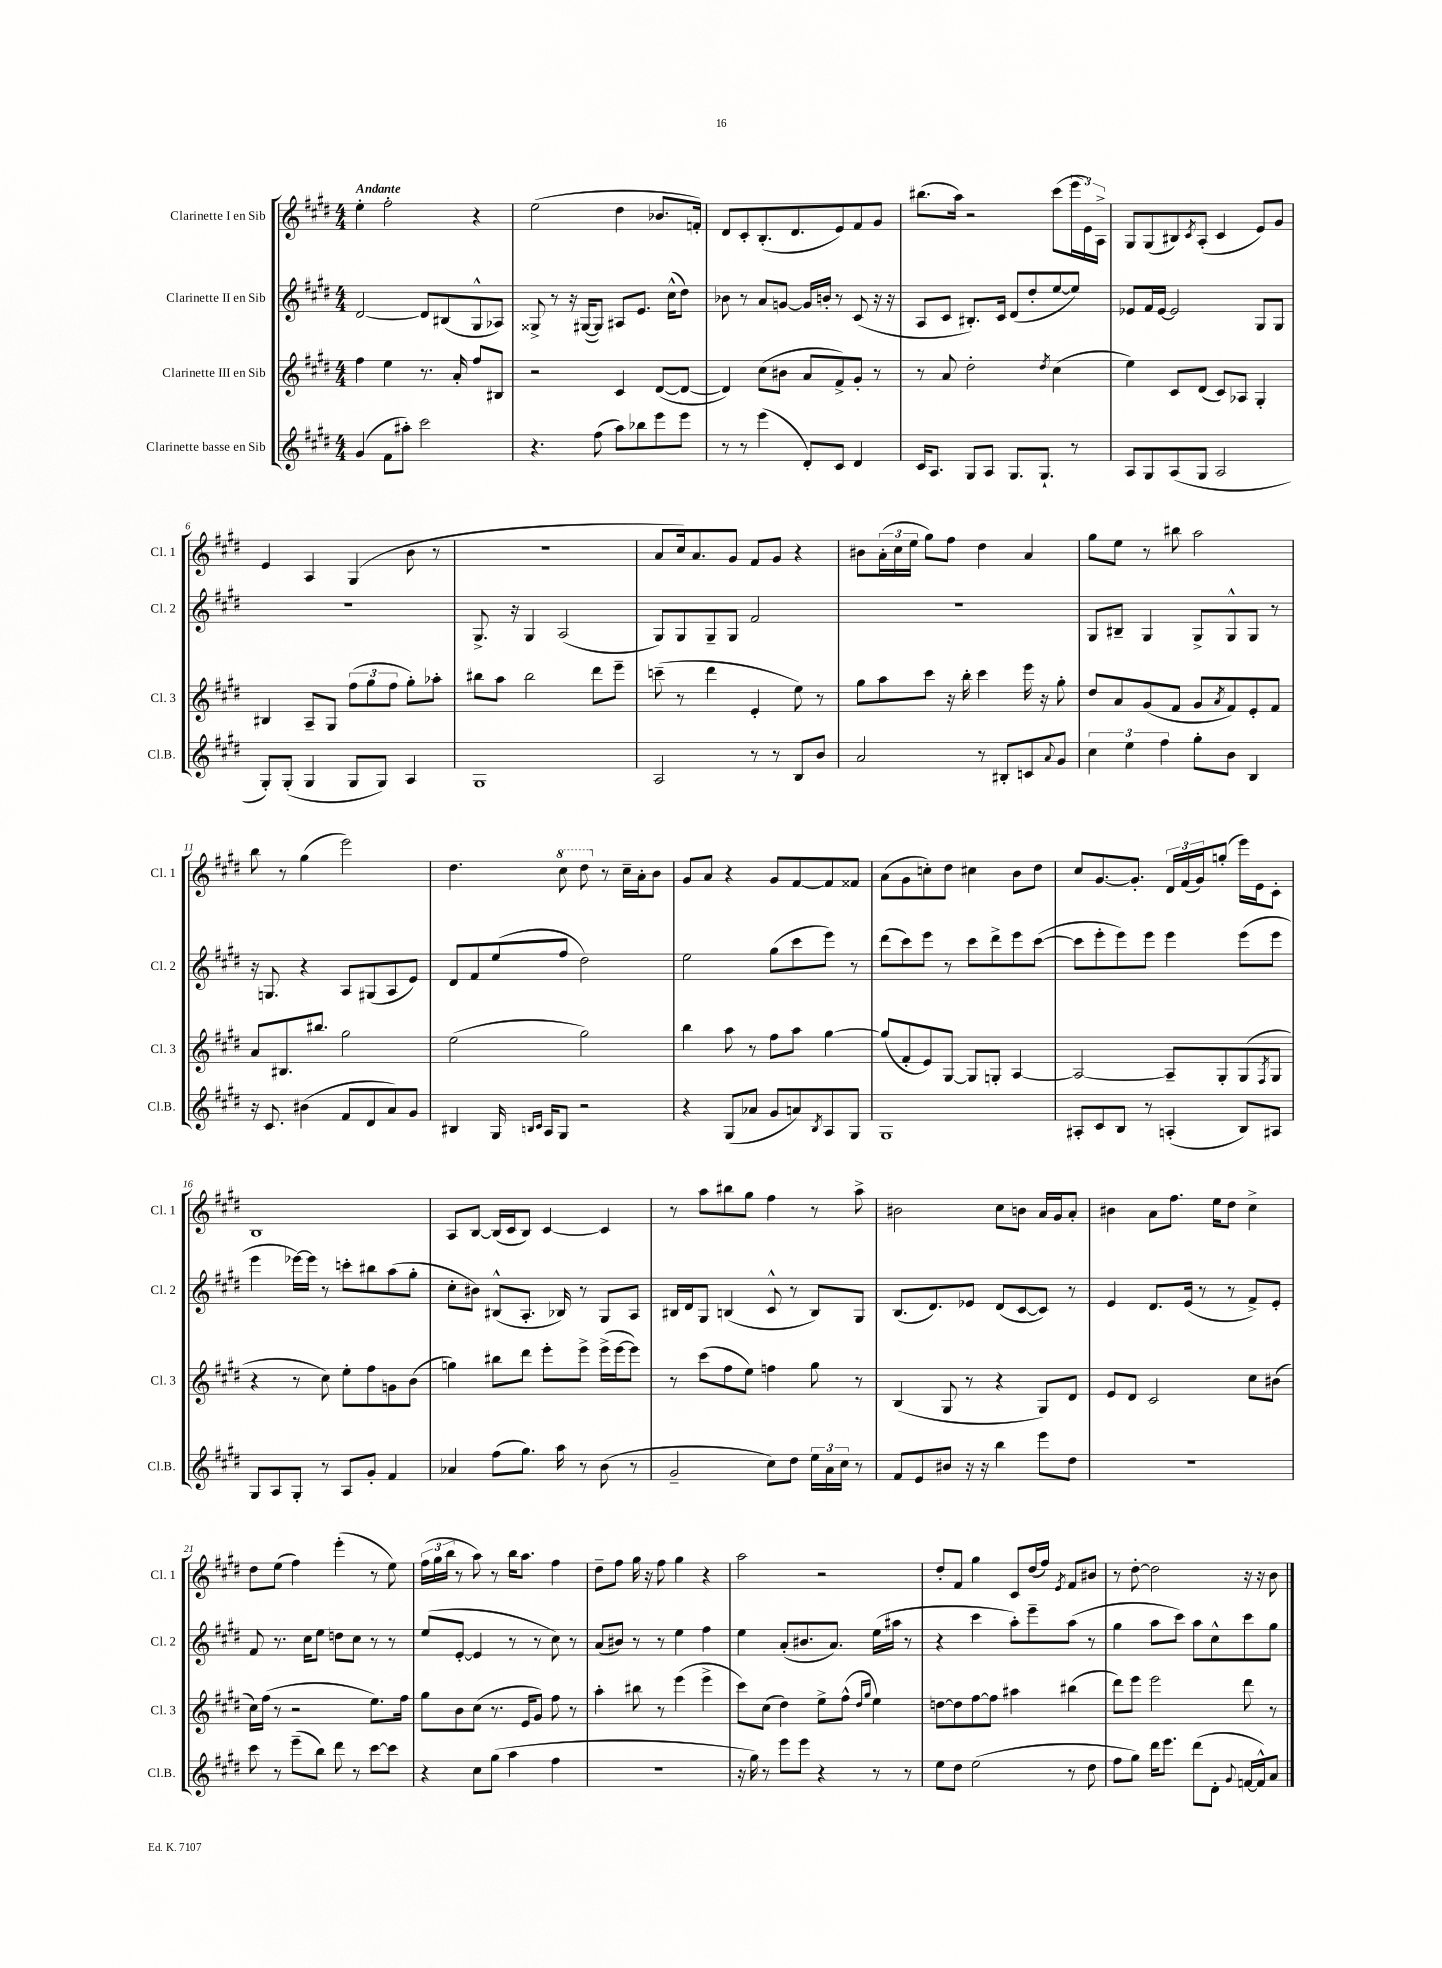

**kern	**kern	**kern	**kern
*staff4	*staff3	*staff2	*staff1
*clefG2	*clefG2	*clefG2	*clefG2
*k[f#c#g#d#]	*k[f#c#g#d#]	*k[f#c#g#d#]	*k[f#c#g#d#]
*M4/4	*M4/4	*M4/4	*M4/4
(4g#/	4ff#\	[2d#/	4ee'\
8f#\L	4ee\	.	2ff#'\
8aa#'\J)	.	.	.
2ccc#\	8.r	8d#/]L	.
.	.	(8B#/	.
.	16a'/	.	.
.	8ff#/L	8G#^^/	4r
.	8B#/J	8A-/J)	.
=	=	=	=
4.r	2r	8G##^/	(2ee\
.	.	8r	.
.	.	16r	.
.	.	([16G#/LK	.
(8ff#\	.	8G#/]J)	.
8aa\L)	4c#/	8A#/L	4dd#\
8bb-\	.	8.e/J	.
8eee\	([8d#/L	.	8.b-/L
.	.	(16cc#^^\LK	.
8eee\J	8d#/_J	8dd#\J)	.
.	.	.	16f'/Jk)
=	=	=	=
8r	4d#/])	8b-\	8d#/L
8r	.	8r	8c#'/
(4eee\	(8cc#\L	8a/L	(8.B'/
.	8b#\J	[8g/J	.
.	.	.	8.d#/
8d#'/L)	8a/L	16g/]LL	.
.	.	16b'/JJ	.
8c#/J	8f#^/)	8r	8e/)
4d#/	8g#'/J	(8c#/	8f#/
.	8r	16r	8g#/J
.	.	16r	.
=	=	=	=
16c#/LK	8r	8A/L	(8.bb#\L
8.A/J	.	.	.
.	8a/	8c#/J	.
.	.	.	16aa\Jk)
8G#/L	2dd#'\	8.B#'/L)	2r
8A/J	.	.	.
.	.	16c#/Jk	.
8.G#/L	.	(8d#/L	.
.	.	8dd#'/	.
8.G#`/J	.	.	.
.	8qdd#/	.	.
.	(4cc#\	[8ee/	(8ccc#\L
8r	.	8ee/]J)	24eee\L
.	.	.	24e\)
.	.	.	24A^\JJ
=	=	=	=
8A/L	4ee\)	8e-/L	8G#/L
8G#/	.	16f#/L	(8G#/
.	.	[16e-/JJ	.
(8A/	8c#/L	2e-/]	8B#/)
.	.	.	8qc#/
8G#/J	(8d#/J	.	(8A'/J
2A/	8c#/L)	.	4c#/
.	8A-/J	.	.
.	4G#'/	8G#/L	8e/L)
.	.	8G#/J	8g#/J
=	=	=	=
8G#'/L)	4B#/	1r	4e/
(8G#'/J	.	.	.
4G#/	8A~/L	.	4A/
.	8G#/J	.	.
8G#/L	(12ff#\L	.	(4G#/
.	12gg#\	.	.
8G#/J)	.	.	.
.	12ff#\J	.	.
4A/	8gg#'\L)	.	8b\
.	8aa-'\J	.	8r
=	=	=	=
1G#	8bb#\L	8.G#^/	1r
.	8aa\J	.	.
.	.	16r	.
.	2bb#\	4G#/	.
.	.	(2A/	.
.	8ddd#\L	.	.
.	8eee~\J	.	.
=	=	=	=
2A/	(8ccc~\	8G#/L)	8a/L
.	8r	8G#/	16cc#/k)
.	.	.	8.a/
.	4ddd#\	8G#~/	.
.	.	8G#/J	8g#/J
8r	4e'/	2f#/	8f#/L
8r	.	.	8g#/J
8B/L	8ee\)	.	4r
8b/J	8r	.	.
=	=	=	=
2a/	8gg#\L	1r	8b#\L
.	8aa\	.	(24a'\L
.	.	.	24cc#\
.	.	.	24ee\JJ
.	8ccc#\J	.	8gg#\L)
.	16r	.	8ff#\J
.	16bb'\	.	.
8r	4ccc#\	.	4dd#\
8B#'/L	.	.	.
8c/	16eee\	.	4a/
.	16r	.	.
8qqa/	.	.	.
8g#/J	8gg#'\	.	.
=	=	=	=
6cc#\	8dd#/L	8G#/L	8gg#\L
.	8a/	8B#~/J	8ee\J
6ee\	.	.	.
.	(8g#/	4G#/	8r
6ff#\	.	.	.
.	8f#/J	.	8bb#\
8gg#'\L	8g#/L	8G#^/L	2aa\
.	8qa/	.	.
8b\J	8f#/)	8G#^^/	.
4B/	8e'/	8G#/J	.
.	8f#/J	8r	.
=	=	=	=
16r	8a/L	16r	8bb\
8.c#/	.	8.G/	.
.	8.B#/	.	8r
(4b#\	.	4r	(4gg#\
.	8.bb#/J	.	.
8f#/L	2gg#\	8A/L	2eee\)
8d#/	.	(8G#/	.
8a/)	.	8A/	.
8g#/J	.	8e/J)	.
=	=	=	=
4B#/	(2ee\	8d#/L	4.dd#\
.	.	8f#/	.
16G#/	.	(8ee/	.
16qqB/LL	.	.	.
16qqc#/JJ	.	.	.
16A/LK	.	.	.
8G#/J	.	8ff#/J	8ccc#\
2r	2gg#\)	2dd#\)	8ddd#\
.	.	.	8r
.	.	.	16cc#~\LL
.	.	.	16a'\J
.	.	.	8b\J
=	=	=	=
4r	4bb\	2ee\	8g#/L
.	.	.	8a/J
(8G#/L	8aa\	.	4r
8a-/J	8r	.	.
8g#/L	8ff#\L	(8gg#\L	8g#/L
8a/)	8aa\J	8ccc#\	[8f#/
8qB/	.	.	.
8A/	[4gg#\	8eee\J)	8f#/]
8G#/J	.	8r	8f##/J
=	=	=	=
1G#	(8gg#/]L	(8ddd#\L	(8a\L
.	8f#'/	8ccc#\)	8g#\
.	8e/)	8eee\J	8cc'\)
.	[8G#/J	8r	8dd#\J
.	8G#/]L	8ccc#\L	4cc#\
.	8G'/J	8ddd#^\	.
.	[4A/	8eee\	8b\L
.	.	([8ccc#\J	8dd#\J
=	=	=	=
8A#'/L	2A/_	8ccc#\]L	8cc#/L
8c#/	.	8eee'\	[8.g#/
8B/J	.	8eee\)	.
.	.	.	8.g#'/]J
8r	.	8eee\J	.
(4A'/	8A~/]L	4eee\	24d#/LL
.	.	.	(24f#/
.	.	.	24g#/J)
.	8G#'/	.	(8gg'/J
8B/L)	(8G#/	(8eee\L	16eee\LL)
.	.	.	16e\J
.	8qF#/	.	.
8A#/J	8G#/J	8eee\J	8c#'\J
=	=	=	=
8G#/L	4r	4eee\	1B
8A/	.	.	.
8G#'/J	8r	[16eee-\LL)	.
.	.	16eee-\]JJ	.
8r	8cc#\)	8r	.
8A/L	8ee'\L	8ccc'\L	.
8g#'/J	8ff#\	8bb#\	.
4f#/	8g\	(8aa\	.
.	(8b\J	8gg#'\J	.
=	=	=	=
4a-/	4gg\)	8cc#'\L	8A/L
.	.	8b#\J)	[8B/J
(8ff#\L	8bb#\L	(8B#^^/L	(16B/]LL
.	.	.	16c#/J
8.gg#\J)	8ddd#\J	8.A'/J	8B/J)
.	8eee'\L	.	[4c#/
16aa\	.	16B-/)	.
8r	8eee^\J	8r	.
(8b\	(16eee^\LL	8G#/L	4c#/]
.	[16eee\J	.	.
8r	8eee\]J)	8A/J	.
=	=	=	=
2g#~/	8r	16B#/LL	8r
.	.	16d#/J	.
.	(8ccc#\L	8G#/J	8aa\L
.	8ff#\	(4B/	8bb#\
.	8ee\J)	.	8gg#\J
8cc#\L)	4ff\	8c#^^/	4ff#\
8dd#\J	.	8r	.
24ee\LL	8gg#\	8B/L)	8r
24a\	.	.	.
24cc#\JJ	.	.	.
8r	8r	8G#/J	8aa^\
=	=	=	=
8f#/L	(4B/	(8.B/L	2b#\
8e/	.	.	.
.	.	8.d#/)	.
8b#/J	8G#/	.	.
16r	8r	8e-/J	.
16r	.	.	.
4bb\	4r	(8d#/L	8cc#\L
.	.	[8c#/	8b\J
8eee\L	8G#/L)	8c#/]J)	16a/LL
.	.	.	16g#/J
8dd#\J	8d#/J	8r	8a'/J
=	=	=	=
1r	8e/L	4e/	4b#\
.	8d#/J	.	.
.	2c#/	8.d#/L	8a\L
.	.	.	8.ff#\J
.	.	(16e/Jk	.
.	.	8r	.
.	.	.	16ee\LK
.	.	8r	8dd#\J
.	8cc#\L	8f#^/L)	4cc#^\
.	(8b#\J	8e'/J	.
=	=	=	=
8ccc#\	16cc#\LL)	8f#/	8dd#\L
.	(16ff#\JJ	.	.
8r	8r	8.r	(8ee\J
(8eee~\L	2r	.	4ff#\)
.	.	16cc#\LK	.
8bb\J)	.	8ee\J	.
8ddd#\	.	8dd\L	(4eee'\
8r	.	8cc#\J	.
[8ccc#\L	8.ee\L)	8r	8r
8ccc#\]J	.	8r	8ee\)
.	16ff#\Jk	.	.
=	=	=	=
4r	8gg#\L	(8ee/L	(24ff#\LL
.	.	.	24gg#\
.	.	.	24bb\JJ
.	8b\	[8e'/J	8r
8cc#\L	(8cc#\J	4e/]	8aa\)
(8gg#\J	8.r	.	8r
4aa\	.	8r	16bb\LK
.	16e/LK	.	8.aa\J
.	8g#/J)	8r	.
4ff#\	8ff#\	8cc#\)	4ff#\
.	8r	8r	.
=	=	=	=
1r	4aa'\	(8a/L	8dd#~\L
.	.	8b#/J)	8ff#\J
.	8bb#\	8r	16gg#\
.	.	.	16r
.	8r	8r	8ff#\
.	(4eee\	4ee\	4gg#\
.	4eee^\	4ff#\	4r
=	=	=	=
16r	8ccc#\L)	4ee\	2aa\
16gg#\)	.	.	.
8r	(8cc#\J	.	.
8eee\L	4dd#\)	(8a'/L	.
8eee\J	.	8.b#/	.
4r	8ee^\L	.	2r
.	.	8.a/J)	.
.	(8ff#^^\J	.	.
.	16qqdd#/LL	.	.
.	16qqgg#/JJ	.	.
8r	4ee\)	(16ee\LL	.
.	.	16aa#\JJ	.
8r	.	8r	.
=	=	=	=
8ee\L	[8dd\L	4r	8dd#'/L
8dd#\J	8dd\]	.	8f#/J
(2ee\	[8ff#\	4ccc#\	4gg#\
.	8ff#\]J	.	.
.	4aa#\	8aa'\L)	8c#/L
.	.	8eee~\	(16dd#/L
.	.	.	16ff#/JJ)
.	.	.	8qe/
8r	(4bb#\	(8aa\J	8f#/L
8dd#\	.	8r	8b#/J
=	=	=	=
8ff#\L	8ddd#\L)	4gg#\	8r
8gg#\J)	8eee\J	.	[8dd#'\
16ddd#\LK	2eee\	8aa\L	2dd#\]
8.eee\J	.	.	.
.	.	8ccc#\J)	.
(8ddd#\L	.	8aa\L	.
8d#'\J	.	8cc#^^\	.
8qqg#/	.	.	.
[16f/LL	8ddd#\	8ccc#\	16r
16f^^/]J)	.	.	16r
8a/J	8r	8gg#\J	8b\
==	==	==	==
*-	*-	*-	*-
